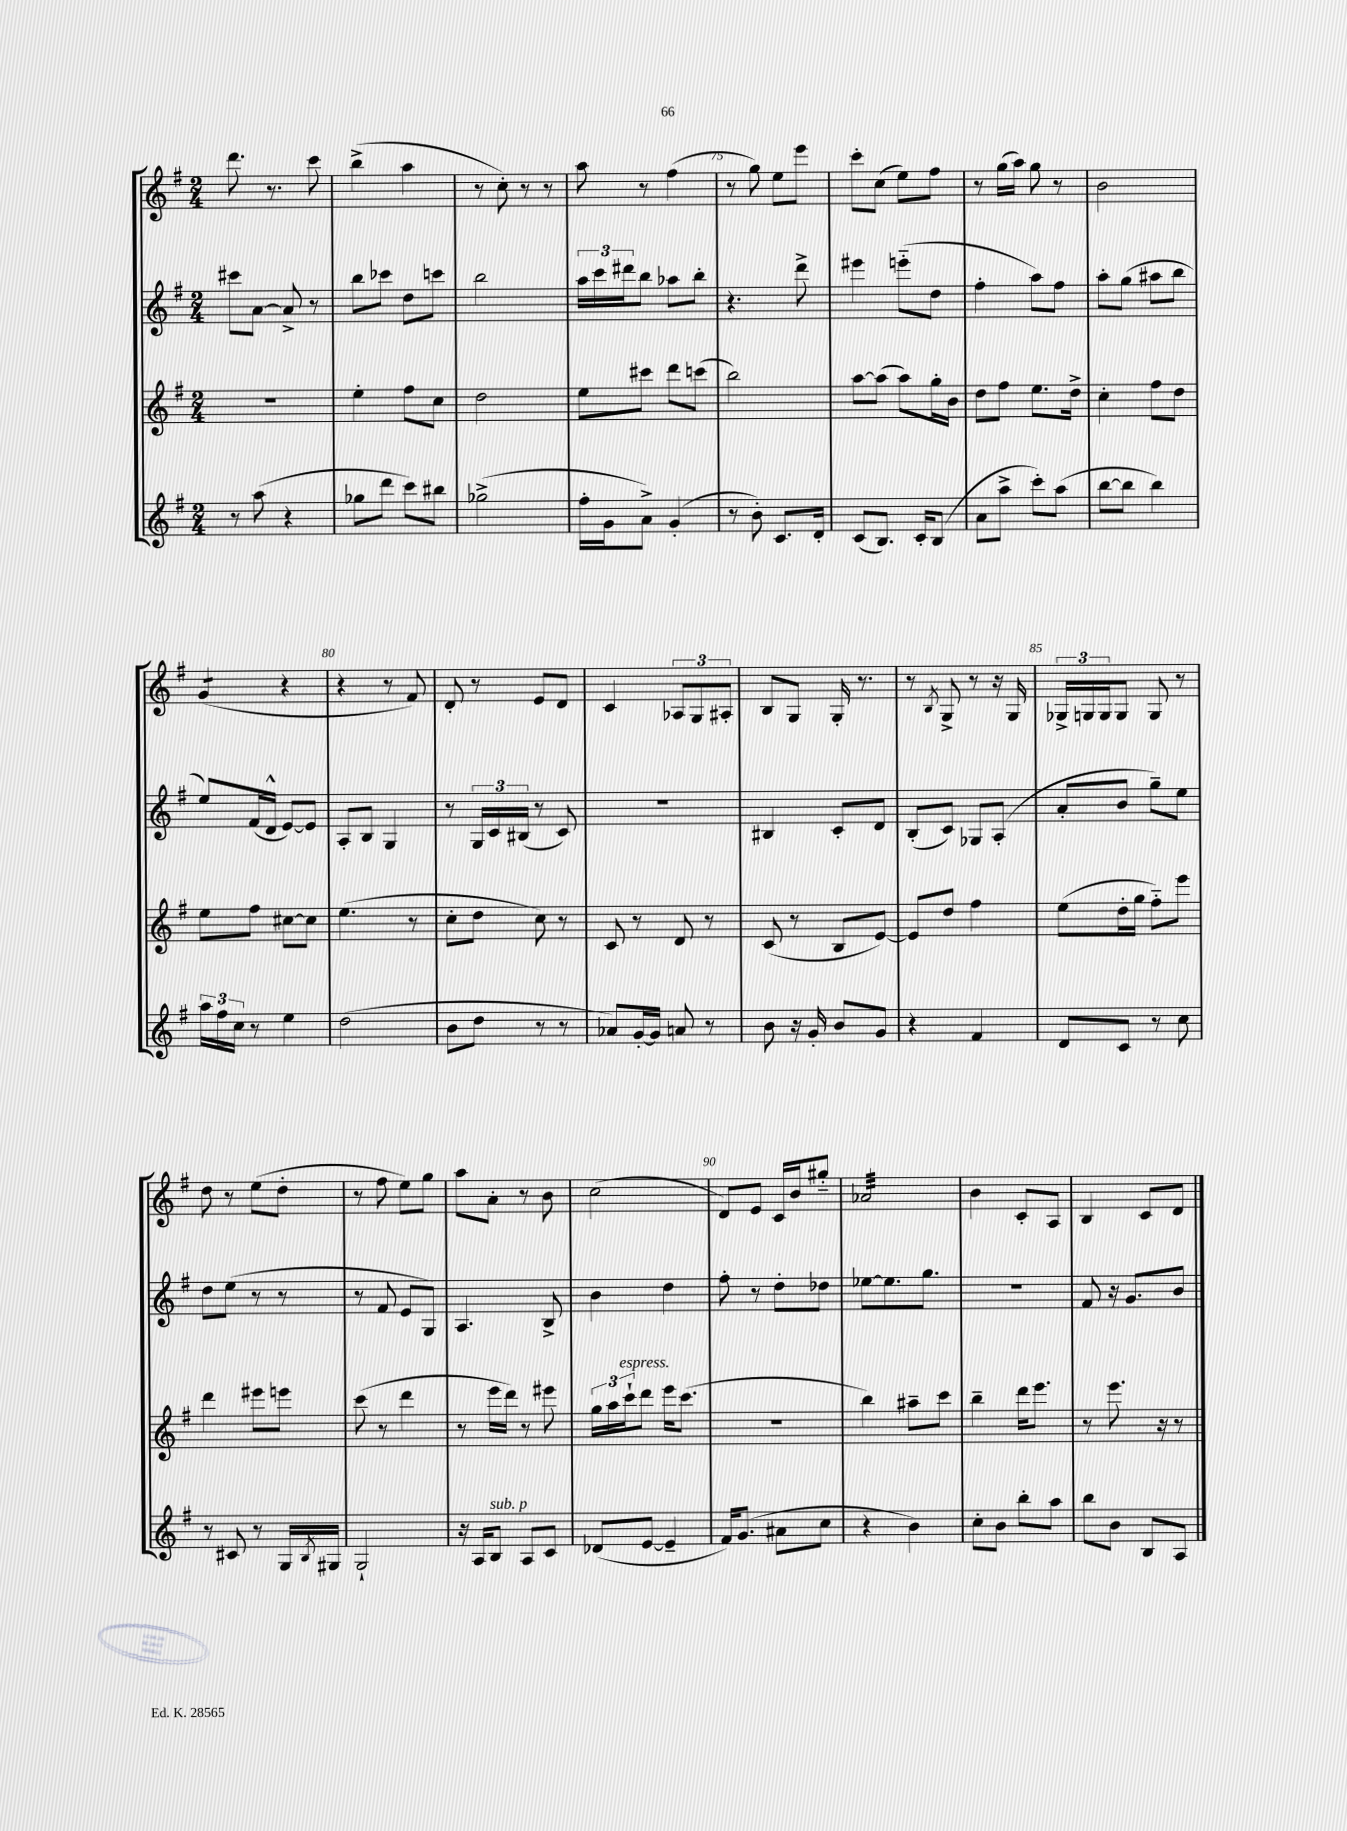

**kern	**kern	**kern	**kern
*staff4	*staff3	*staff2	*staff1
*clefG2	*clefG2	*clefG2	*clefG2
*k[f#]	*k[f#]	*k[f#]	*k[f#]
*M2/4	*M2/4	*M2/4	*M2/4
8r	2r	8ccc#	8.ddd
(8aa	.	[8a	.
.	.	.	8.r
4r	.	8a^]	.
.	.	8r	8ccc
=	=	=	=
8gg-	4ee'	8bb	(4bb^
8ddd	.	8ccc-	.
8ccc)	8ff#	8dd	4aa
8bb#	8cc	8ccc	.
=	=	=	=
(2gg-^	2dd	2bb	8r
.	.	.	8cc')
.	.	.	8r
.	.	.	8r
=	=	=	=
16ff#'	8ee	24aa	8aa
.	.	24ccc	.
16g	.	.	.
.	.	24ddd#	.
8a^)	8ccc#	8bb	8r
(4g'	8ddd	8aa-	(4ff#
.	(8ccc	8bb'	.
=	=	=	=
8r	2bb)	4.r	8r
8b')	.	.	8gg)
8.c	.	.	8ee
.	.	8ddd^	8eee
16d'	.	.	.
=	=	=	=
(8c	[8aa	4eee#	8ccc'
8.B)	(8aa]	.	(8cc
.	8aa)	(8eee'~	8ee)
16c'	.	.	.
(8B	16gg'	8dd	8ff#
.	16b	.	.
=	=	=	=
8a	8dd	4ff#'	8r
8aa^	8ff#	.	(16gg
.	.	.	16aa)
8ccc')	8.ee	8aa)	8gg
(8aa	.	8ff#	8r
.	16dd^	.	.
=	=	=	=
[8bb	4cc'	8aa'	2b
8bb]	.	(8gg	.
4bb)	8ff#	8aa#	.
.	8dd	8bb	.
=	=	=	=
24aa	8ee	8ee)	(4g
24ff#	.	.	.
24cc	.	.	.
8r	8ff#	(16f#	.
.	.	16d^^	.
4ee	[8cc#	[8e)	4r
.	8cc#]	8e]	.
=	=	=	=
(2dd	(4.ee	8A'	4r
.	.	8B	.
.	.	4G	8r
.	8r	.	8f#)
=	=	=	=
8b	8cc'	8r	8d'
8dd	8dd	24G	8r
.	.	24c	.
.	.	(24B#	.
8r	8cc)	8r	8e
8r	8r	8c)	8d
=	=	=	=
8a-)	8c	2r	4c
[16g'	8r	.	.
16g]	.	.	.
8a	8d	.	12A-
.	.	.	12G
8r	8r	.	.
.	.	.	12A#'
=	=	=	=
8b	(8c	4B#	8B
16r	8r	.	8G
16g'	.	.	.
8b	8B	8c'	16G'
.	.	.	8.r
8g	[8e)	8d	.
=	=	=	=
4r	8e]	(8B'	8r
.	.	.	8qB
.	8dd	8c)	8G^
4f#	4ff#	8G-	8r
.	.	(8A'	16r
.	.	.	16G
=	=	=	=
8d	(8ee	8a'	24G-^
.	.	.	24G
.	.	.	24G
8c	16dd'	8b	8G
.	16gg	.	.
8r	8ff#'~)	8gg~)	8G
8cc	8eee	8ee	8r
=	=	=	=
8r	4ddd	8dd	8dd
8c#	.	(8ee	8r
8r	8eee#	8r	(8ee
16G	8eee	8r	8dd'
8qB	.	.	.
16G#	.	.	.
=	=	=	=
2G`	(8ccc	8r	8r
.	8r	8f#	8ff#
.	4ddd	8e	8ee)
.	.	8G)	8gg
=	=	=	=
16r	8r	4.A	8aa
16A	.	.	.
8B	16eee	.	8a'
.	16ddd)	.	.
8A	8r	.	8r
8c	8eee#	8B^	8b
=	=	=	=
(8d-	24gg	4b	(2cc
.	24aa	.	.
.	24ccc`	.	.
[8e	8ddd	.	.
4e~]	16eee	4dd	.
.	(8.ccc	.	.
=	=	=	=
16f#)	2r	8ff#'	8d)
(8.g	.	.	.
.	.	8r	8e
8a#	.	8dd'	16c
.	.	.	16b
8cc	.	8dd-	8gg#'~
=	=	=	=
4r	4bb)	[8ee-	2a-
.	.	8.ee-]	.
4b)	8aa#~	.	.
.	.	8.gg	.
.	8ccc	.	.
=	=	=	=
8cc'	4bb~	2r	4b
8b	.	.	.
8bb'	16ddd	.	8c'
.	8.eee	.	.
8aa	.	.	8A
=	=	=	=
8bb	8r	8f#	4B
8b	8.eee	16r	.
.	.	8.g	.
8B	.	.	8c
.	16r	.	.
8A	8r	8b	8d
==	==	==	==
*-	*-	*-	*-
